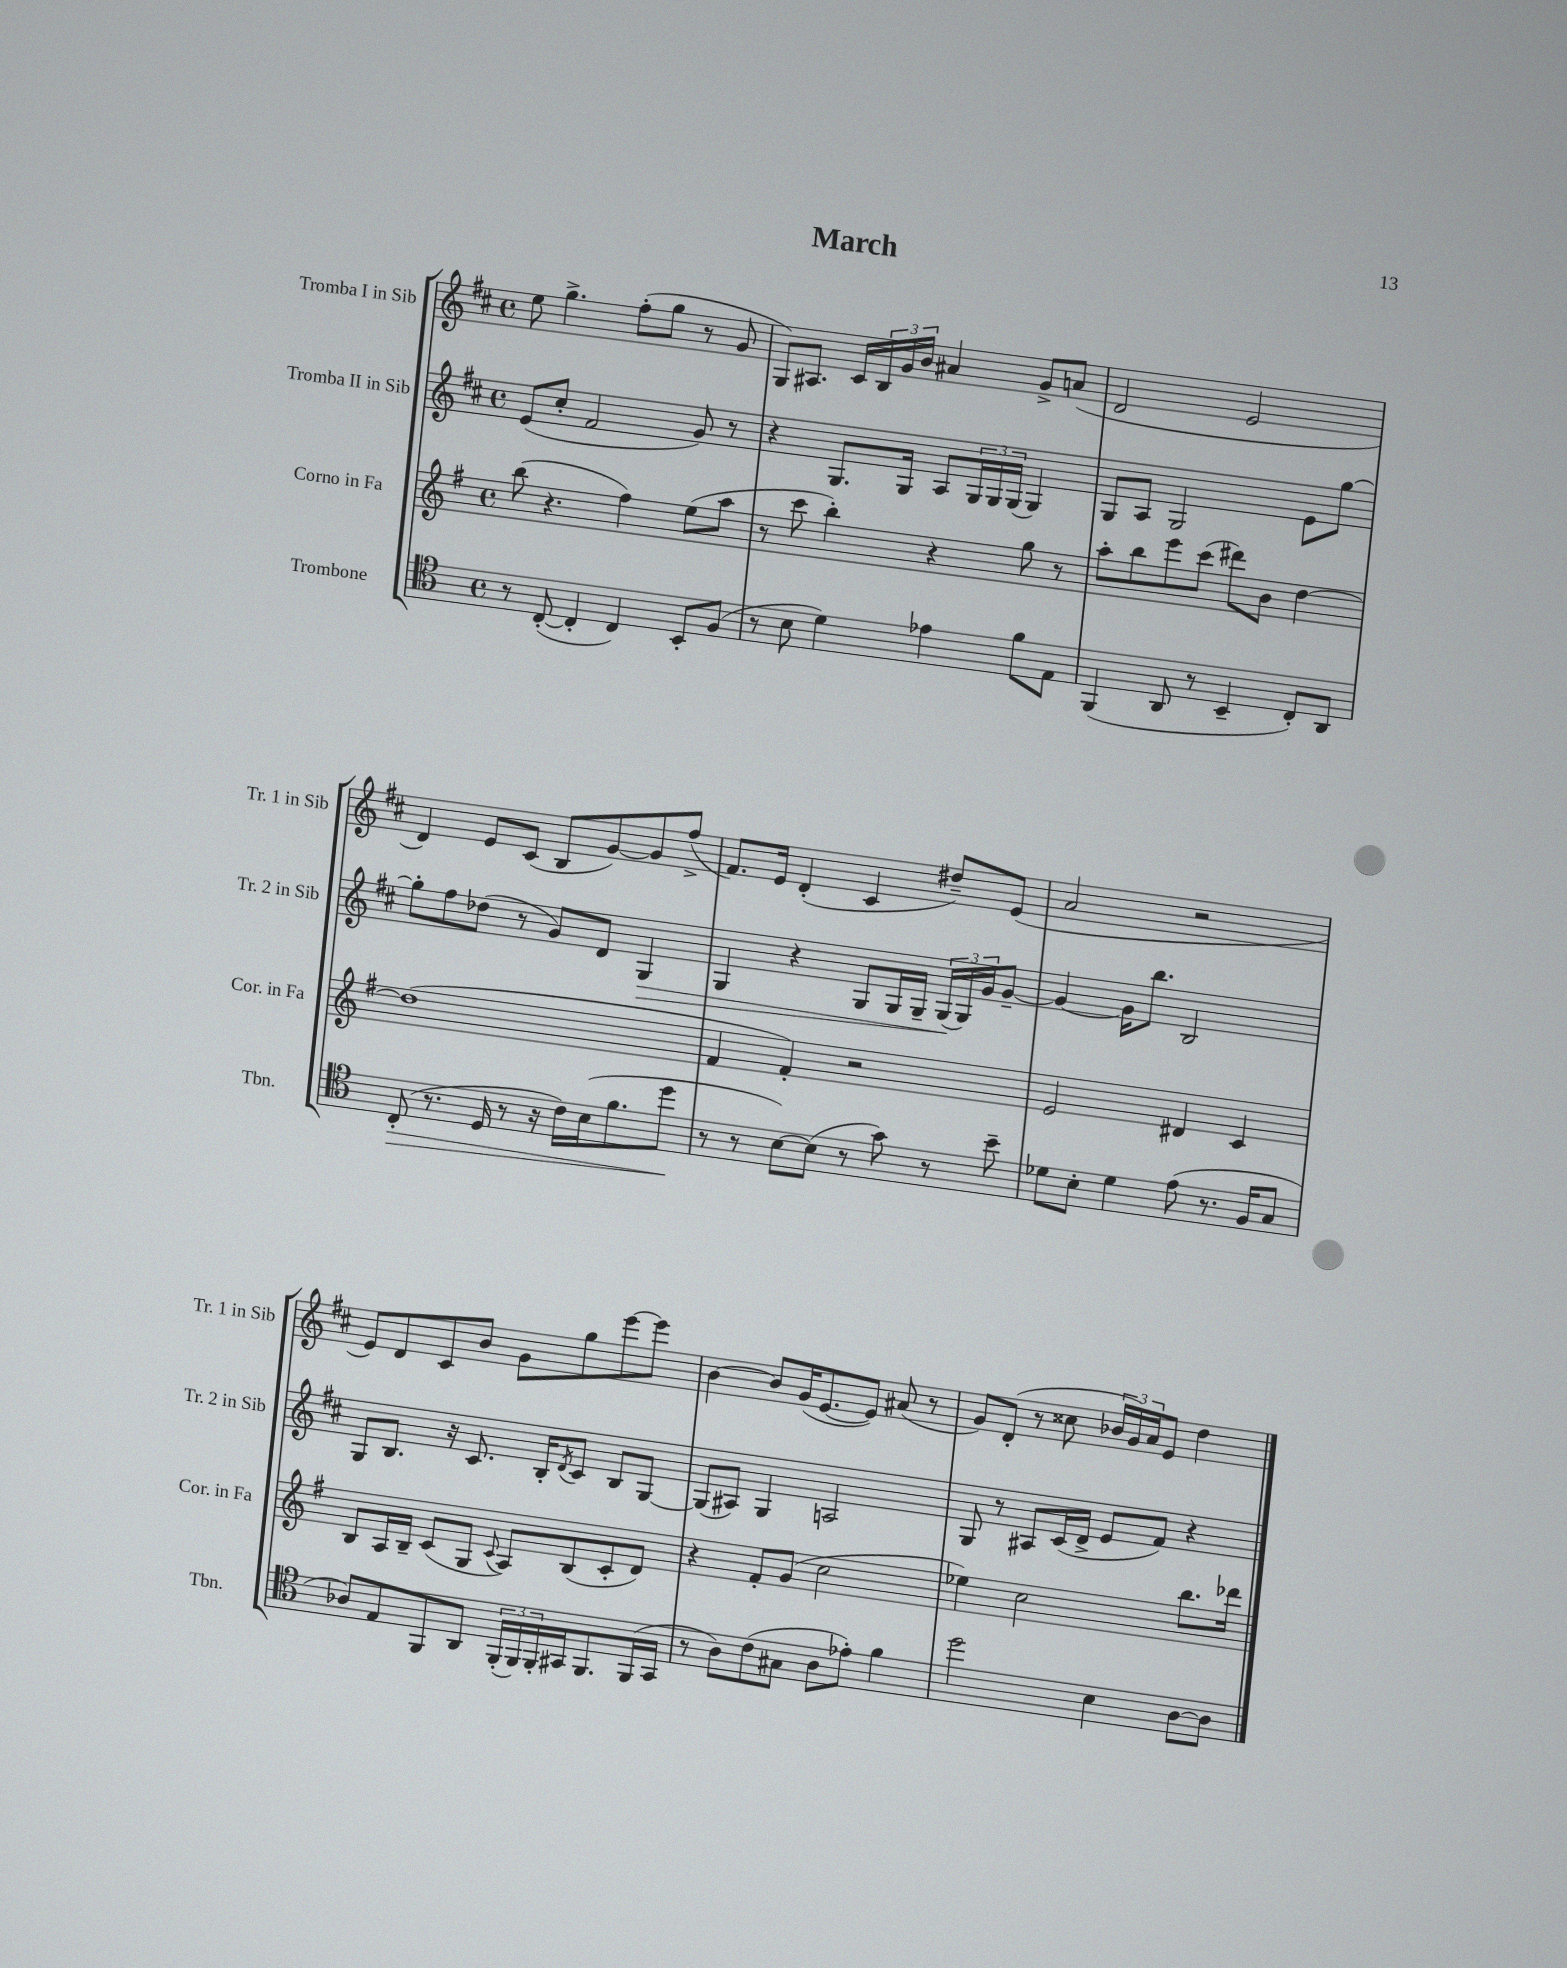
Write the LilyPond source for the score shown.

\header { title = "March" }
<<
\new StaffGroup <<
\new Staff = "s0" \with { instrumentName = "Tromba I in Sib" shortInstrumentName = "Tr. 1 in Sib" } {
    \clef treble \key d \major \defaultTimeSignature \time 4/4
    e''8 g''4.-> fis''8-.( g''8 r8 g'8 |
    g8) ais8. cis'16 \tuplet 3/2 { b16 g'16 b'16 } ais'4 g'8-> a'8( |
    d'2 e'2 |
    d'4) e'8 cis'8( b8 g'8~) g'8 fis''8->( |
    fis'8.) e'16 d'4-.( cis'4 dis''8--) e'8( |
    a'2 r2 |
    e'8) d'8 cis'8 b'8 g'8 g''8 e'''8~ e'''8 |
    b'4~ b'8 g'16( e'8.~ e'8) ais'8( r8 |
    g'8) d'8-.( r8 cisis''8 \tuplet 3/2 { bes'16 g'16) a'16 } e'8 d''4 \bar "|." |
}
\new Staff = "s1" \with { instrumentName = "Tromba II in Sib" shortInstrumentName = "Tr. 2 in Sib" } {
    \clef treble \key d \major \defaultTimeSignature \time 4/4
    e'8( cis''8-. fis'2 g'8) r8 |
    r4 g8. g16 a8 \tuplet 3/2 { g16 g16 g16( } g4) |
    g8 a8 g2 e'8 g''8~ |
    g''8-. fis''8 des''8( r8 g'8) d'8 g4\> |
    g4 r4 g8 g16 g16-- \tuplet 3/2 { g16\!( g16) g'16 } g'8~-- |
    g'4~ g'16 b''8. b2 |
    g8 b8. r16 cis'8. b16-. \acciaccatura { d'8 } cis'8 b8 g8~ |
    g8( ais8) g4 a2 |
    g8 r8 ais8 cis'16( d'16-> e'8 fis'8) r4 \bar "|." |
}
\new Staff = "s2" \with { instrumentName = "Corno in Fa" shortInstrumentName = "Cor. in Fa" } {
    \clef treble \key g \major \defaultTimeSignature \time 4/4
    b''8( r4. fis''4) e''8( a''8 |
    r8 c'''8 b''4-.) r4 g''8 r8 |
    a''8-. b''8 e'''8 c'''8( dis'''8) b'8 d''4~ |
    d''1( |
    fis'4 fis'4-.) r2 |
    e'2 dis'4 c'4 |
    b8 a16 b16-- c'8( g8 \appoggiatura { c'8 } a8) b8( c'8-. d'8) |
    r4 fis'8-. g'8( c''2 |
    ees''4) c''2 b''8. des'''16 \bar "|." |
}
\new Staff = "s3" \with { instrumentName = "Trombone" shortInstrumentName = "Tbn." } {
    \clef tenor \key c \major \defaultTimeSignature \time 4/4
    r8 c8~-.( c4-. c4) b,8-. f8( |
    r8 b8 d'4) ees'4 f'8 e8 |
    f,4( a,8 r8 b,4-- c8-.) a,8 |
    c8-.\>( r8. d16 r8 r16 c'16) b16( f'8. d''8\! |
    r8 r8 b8~) b8( r8 g'8) r8 b'8-- |
    des'8 b8-. des'4 e'8( r8. f16 g8 |
    aes8) e8 f,8 a,8 \tuplet 3/2 { f,16-.( f,16) f,16-. } gis,16 f,8. f,16( gis,16 |
    r8 a8) c'8( gis8 a8 ees'8-.) f'4 |
    d''2 b4 a8~ a8 \bar "|." |
}
>>
>>
\layout { \context { \Score \remove "Bar_number_engraver" } }
